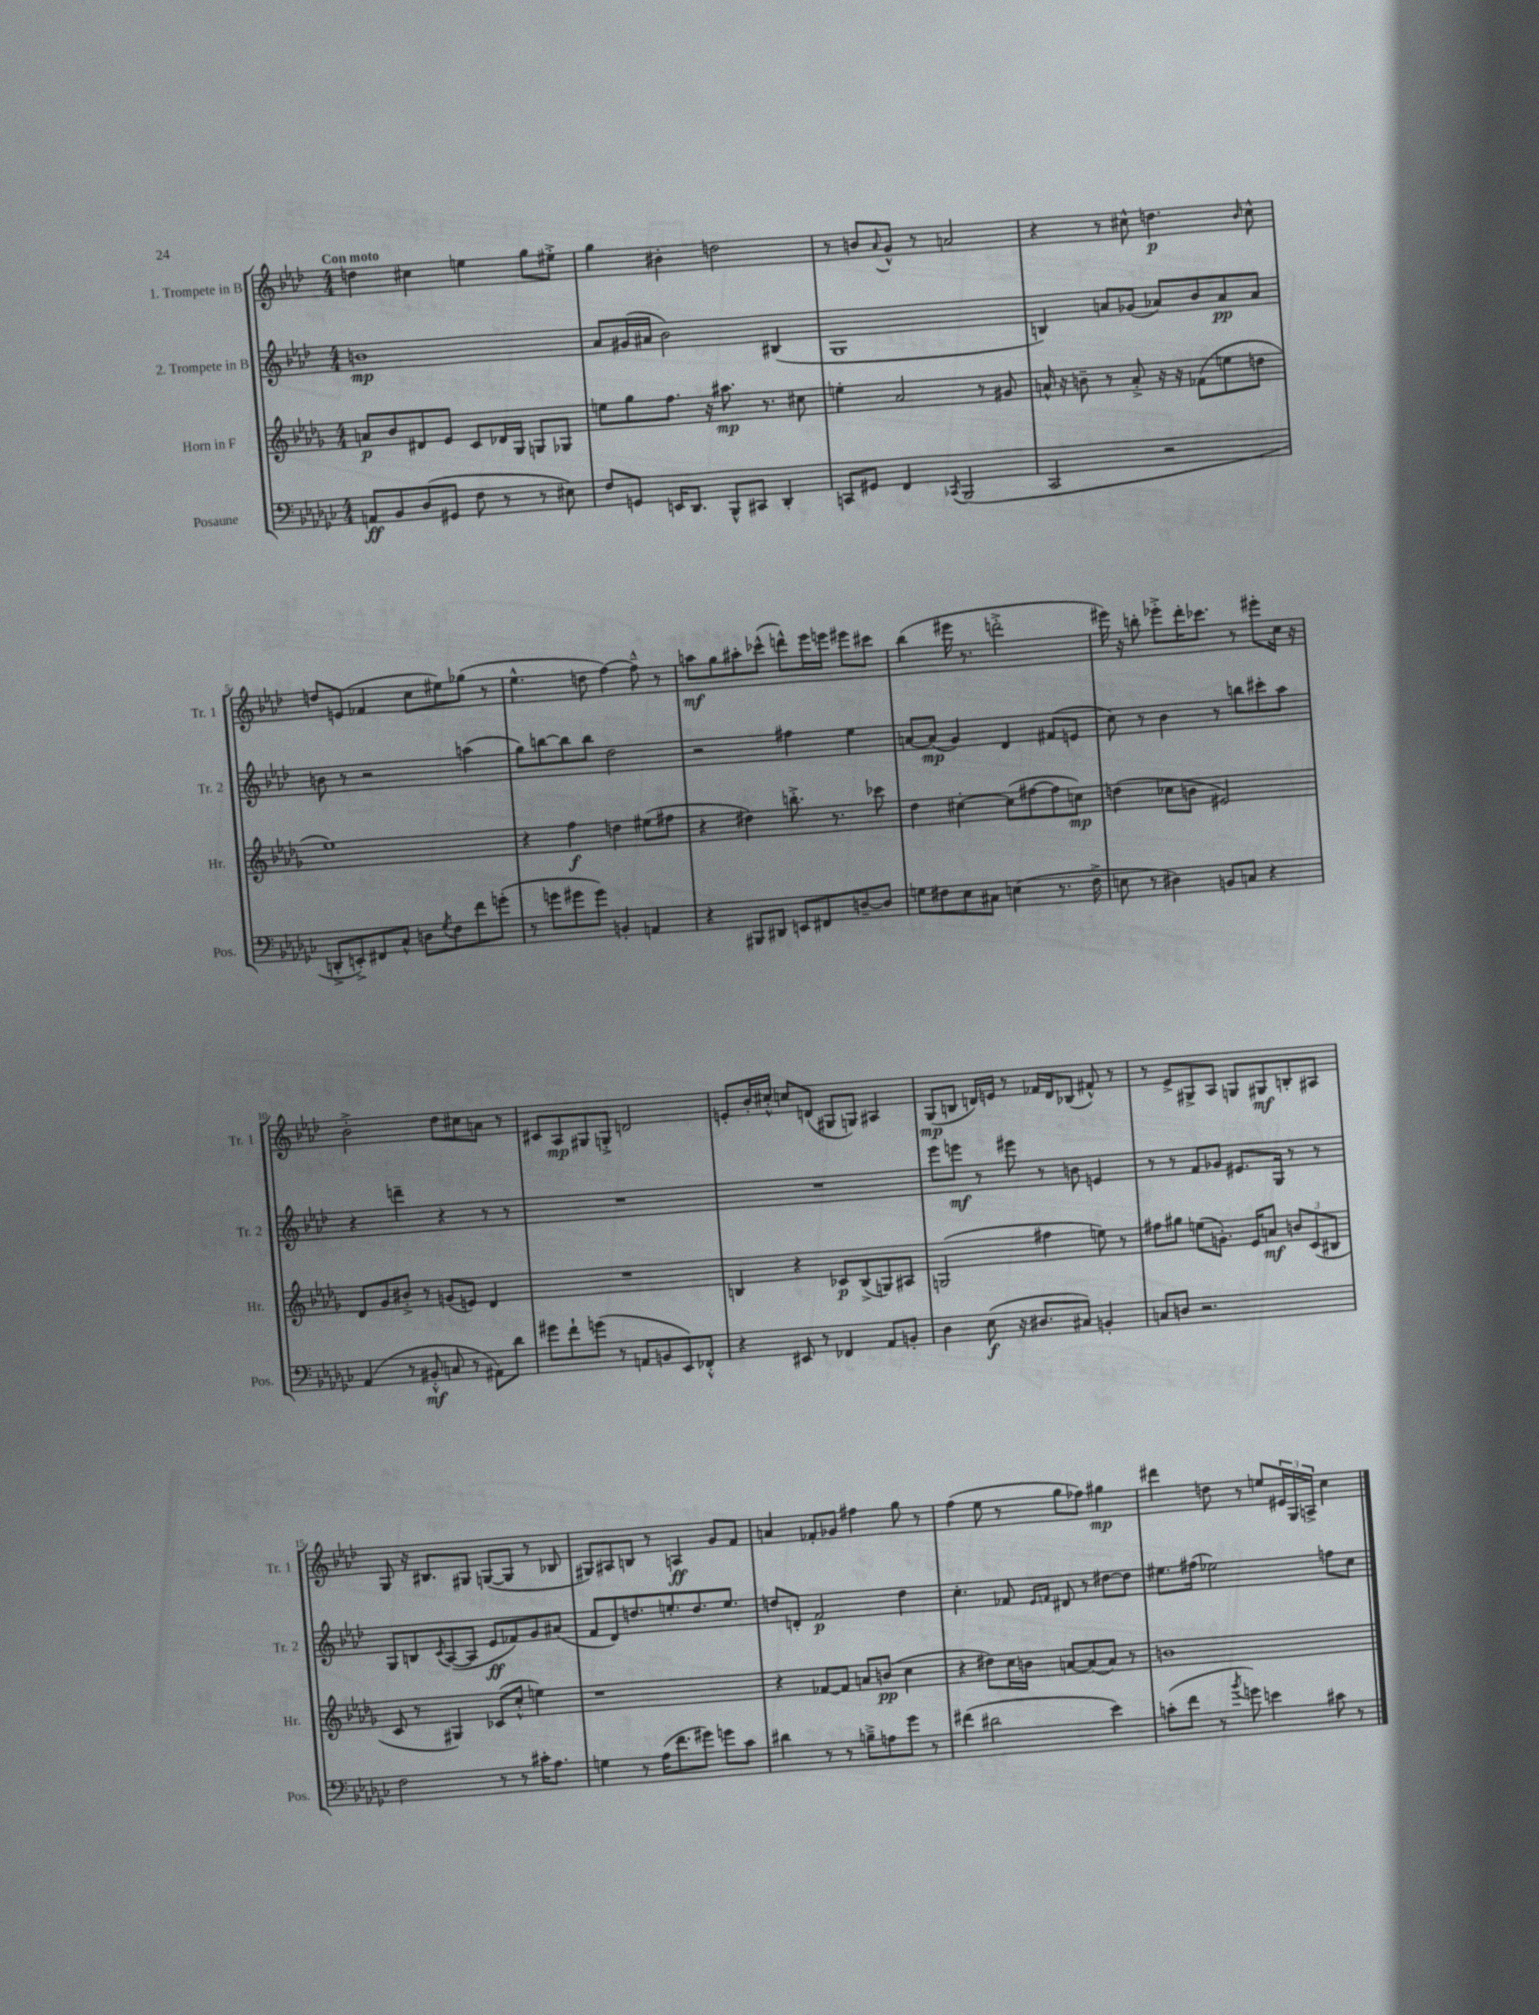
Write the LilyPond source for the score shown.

<<
\new StaffGroup <<
\new Staff = "s0" \with { instrumentName = "1. Trompete in B" shortInstrumentName = "Tr. 1" } {
    \clef treble \key aes \major \numericTimeSignature \time 4/4 \tempo "Con moto"
    d''4 cis''4 e''4 g''8 eis''8-.-> |
    g''4 bis'4-. d''2 |
    r8 b'8 \appoggiatura { aes'8 } g'8-^ r8 a'2 |
    r4 r8 cis''8-^ d''4.\p \grace { bes'16 } cis''8-^ |
    d''8 e'8( fes'4 c''8 eis''8) ges''8( r8 |
    ees''4.-^ d''8 f''4~) f''8---^ r8 |
    a''8\mf g''8 ais''8-. ces'''8-^( d'''8-^) ees'''16 e'''16 eis'''8 cis'''8 |
    bes''4( eis'''16 r8. d'''2-.-> |
    eis'''16) r16 b''8-. ees'''8-.-> des'''16-. ces'''8. r8 eis'''8-. c''16 r16 |
    bes'2-.-> des''8 cis''8 a'8 r8 |
    cis'8 aes8\mp gis8 g8-.-> d'2 |
    e'8-. bes'16-. cis''16-.-^ c''8 d'8( gis8 g8) ais4 |
    g8\mp( b8 d'16) e'16 r8 fes'16 d'16 bes8( fis'8-^) r8 |
    r8 ees'8-> gis8-> aes8 g8 gis8\mf b8-. ais8 |
    g8 r16 bis8. gis8 g8~( g8 r8 bes8 |
    gis8) ais8 b8 r8 a4\ff g'8 f'8 |
    a'4 fes'8-. ges'8 fis''4 g''8 r8 |
    f''4( ees''8 r8 g''8 fes''8) gis''4\mp |
    dis'''4 d''8 r8 e''8 \tuplet 3/2 { eis'16 g16 a16-> } c''4 \bar "|." |
}
\new Staff = "s1" \with { instrumentName = "2. Trompete in B" shortInstrumentName = "Tr. 2" } {
    \clef treble \key aes \major \numericTimeSignature \time 4/4
    b'1\mp |
    aes'8 gis'16( ais'16 bes'2) bis4( |
    g1 |
    b4) a'8 ges'8( aes'8) bes'8 aes'8\pp aes'8 |
    b'8 r8 r2 a''4( |
    g''8) b''8~ b''8 b''8 des''2 |
    r2 fis''4 ees''4 |
    a'8~ a'8\mp( g'4) des'4 fis'8( e'8 |
    c''8) r8 bes'4 r8 b''8 cis'''8-. aes''8 |
    r4 d'''4-- r4 r8 r8 |
    R1 |
    R1 |
    ees'''8 e'''8\mf r8 eis'''8 r8 b'8 e'4 |
    r8 r8 f'8 ges'8 eis'8. g16 r8 r8 |
    g8 b8 \acciaccatura { c'8 } aes8~( aes8 ees'8\ff fes'8) g'8 ais'8( |
    f'8 des'8) d''8. e''8.-. d''8. e''8. |
    d''8 d'8-. f'2\p d''4 |
    c''4.-. fes'8 \grace { ees'16 f'16 } dis'8 r8 dis''8~ dis''8 |
    eis''8. fis''16( ees''2) f''8 c''8 \bar "|." |
}
\new Staff = "s2" \with { instrumentName = "Horn in F" shortInstrumentName = "Hr." } {
    \clef treble \key des \major \numericTimeSignature \time 4/4
    a'8\p bes'8 dis'8 ees'8 c'8 des'16 ges16 g8 ges8 |
    e''8 ges''8 f''8. r16 ais''8.\mp r8. cis''8 |
    e''4-. aes'2 r8 gis'8 |
    a'16-^ r16 b'8-- r8 a'8-.-> r16 r16 fes'8( e''8 d''8 |
    ees''1) |
    r4 f''4\f d''4 eis''8( fis''8 |
    r4 dis''4) b''8.-.-> r8. ces'''8 |
    des''4 cis''4~-. cis''8( fis''8~ fis''8 c''8\mp) |
    d''4( ces''8 b'8 eis'2) |
    des'8 ges'8 bis'8-.-> r8 g'8( e'8) des'4 |
    R1 |
    b4 r4 ces'8\p b8->( g8) ais8 |
    g2( fis''4 e''8) r8 |
    fis''8 gis''8 e''8( g'8.-.) ees'16 a'8\mf \tuplet 3/2 { b'8 c'8( bis8 } |
    c'8 r8 gis4) ces'8( c''8-.-^ e''4) |
    r1 |
    r4 fes'8~ fes'8 a'8 b'8\pp( c''4 |
    r4 dis''8) c''16 b'16 a'8~ a'8( a'8) r8 |
    b'1 \bar "|." |
}
\new Staff = "s3" \with { instrumentName = "Posaune" shortInstrumentName = "Pos." } {
    \clef bass \key ges \major \numericTimeSignature \time 4/4
    a,8\ff bes,8 des8( gis,8 f8 r8 r8 eis8) |
    f8 g,8 e,16 des,8. bes,,8-^ cis,8 des,4-. |
    c,8 gis,8 f,4 \acciaccatura { ces,8 } bes,,2( |
    ces,2 r2 |
    d,8-.-> e,8-.->) fis,8 ces8-^ d8 \acciaccatura { ges8 } f8 f'8 g'8-.( |
    r8 g'8 gis'8 gis'8) b,4-. a,4 |
    r4 bis,,8 dis,8 e,8 fis,8 d8~-- d8 |
    g8 fis8 ees8 cis8 e4( r8. fis16-> |
    e8 r8 dis4) b,8 c8 r4 |
    aes,4( r8 bis,8-.-^\mf c8 r8 ais,8) des'8 |
    gis'8 f'8-! g'8( r8 a,8 b,8 ees,8) fes,8-.-^ |
    r4 eis,8 r8 fes,4 aes,8 b,8-. |
    des4 ees8\f( r16 dis8. cis8) b,4-. |
    c8 d8 r2. |
    f2 r8 r8 cis'16-. aes8. |
    g4 r8 aes16( f'8. gis'8) g'8 ces'8 |
    dis'4 r8 r8 b8---> a8 ges'8 r8 |
    fis'4( dis'2 ees'4) |
    c'8-.( f'8 r8 \acciaccatura { bes'8 } g'8) e'4 cis'8 r8 \bar "|." |
}
>>
>>
